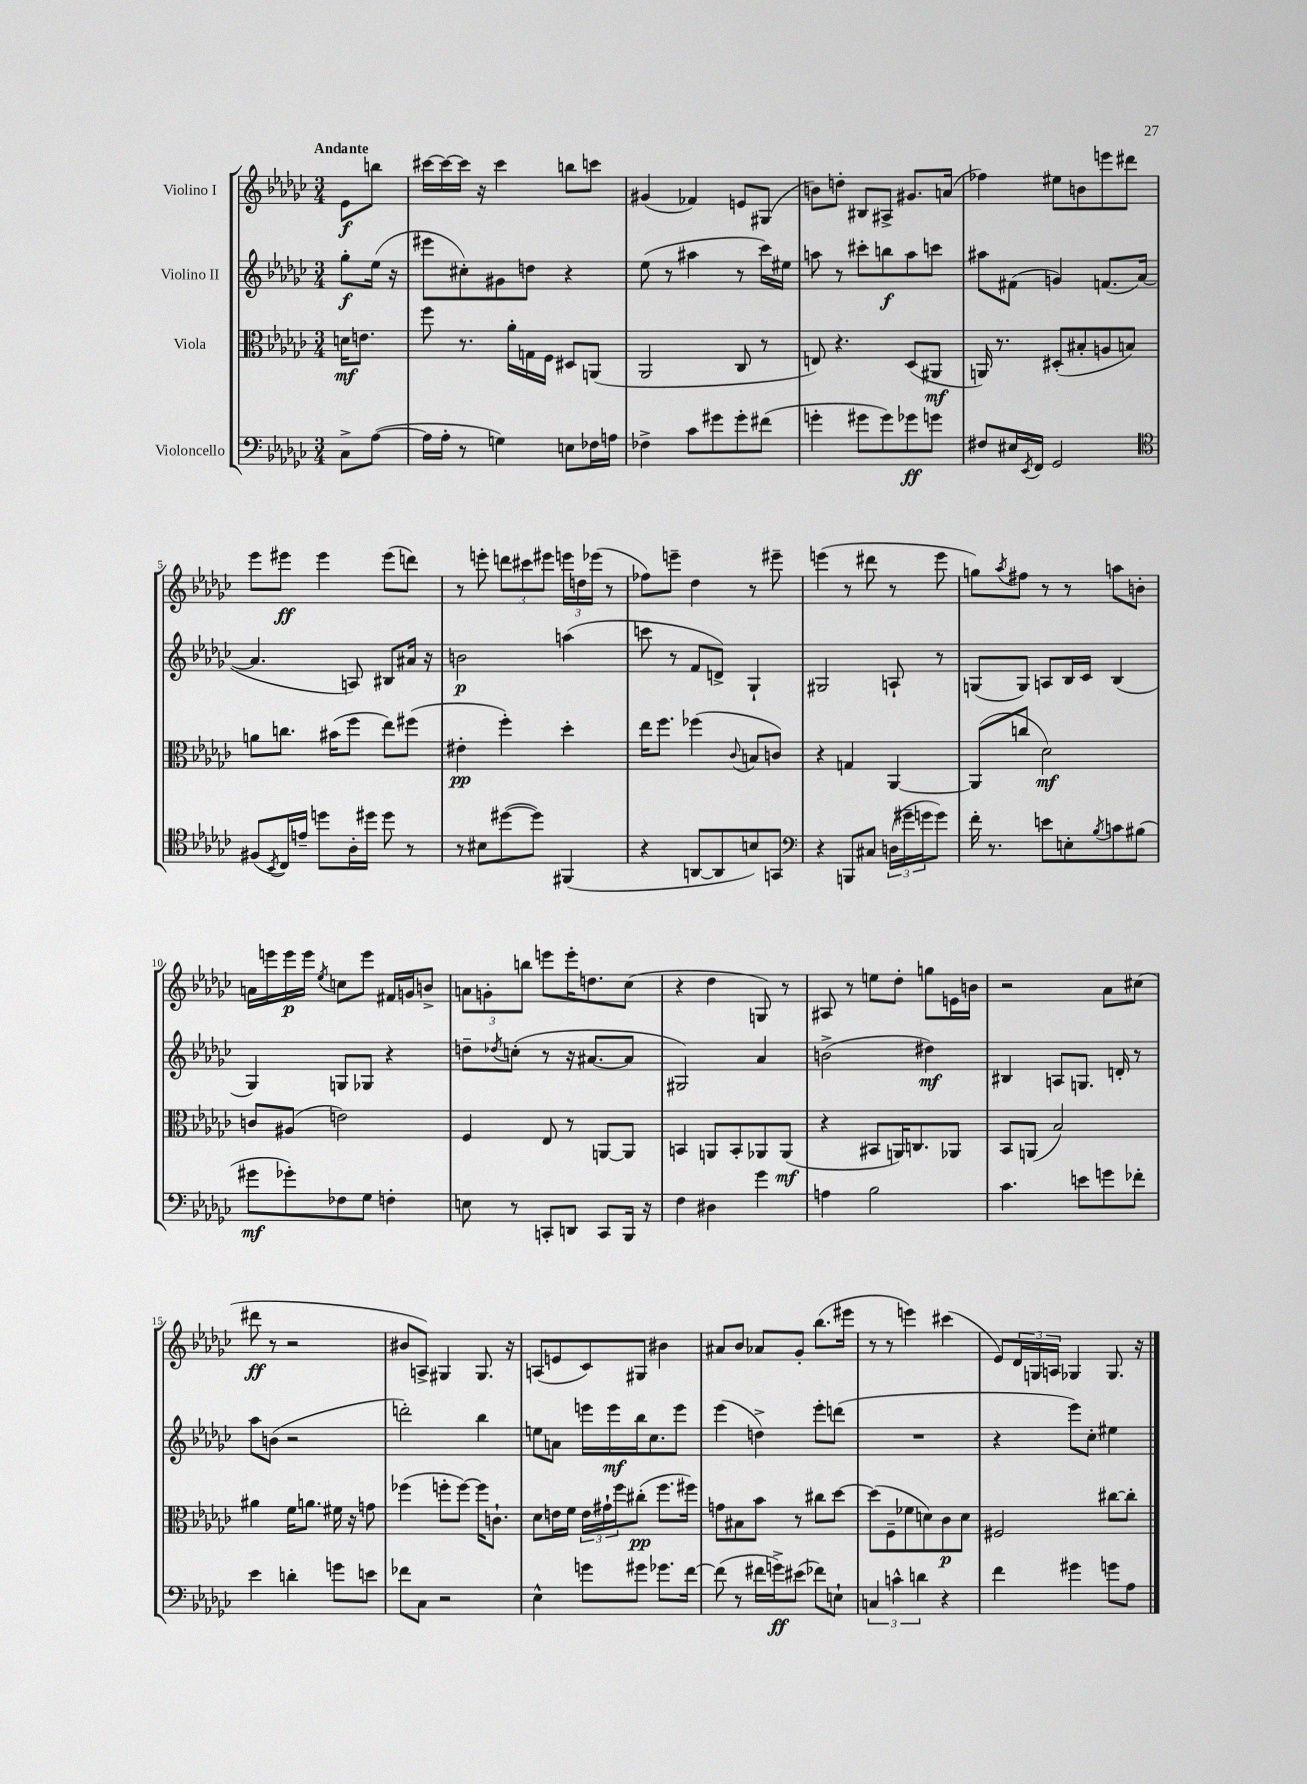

**kern	**kern	**kern	**kern
*staff4	*staff3	*staff2	*staff1
*clefF4	*clefC3	*clefG2	*clefG2
*k[b-e-a-d-g-c-]	*k[b-e-a-d-g-c-]	*k[b-e-a-d-g-c-]	*k[b-e-a-d-g-c-]
*M3/4	*M3/4	*M3/4	*M3/4
8C-^	16d	8gg-'	8e-
.	8.e	.	.
([8A-	.	(16ee-	8bb
.	.	16r	.
=	=	=	=
16A-]	8ff	8eee#	[16ccc#
16A-'	.	.	16ccc#_
8r	8.r	8cc#')	16ccc#]
.	.	.	16r
4G)	.	8g#	4ccc#
.	16a-'	.	.
.	16G	8dd	.
.	16F	.	.
8E	8D#	4r	8bb
16F-	(8AA	.	8ccc
16A	.	.	.
=	=	=	=
4F-^	2AA-	(8ee-	(4g#
.	.	8r	.
8c-	.	4aa#	4f-)
8g#	.	.	.
8g#'	8C-	8r	8e
(8f#	8r	16ccc-)	(8G#
.	.	16ee#	.
=	=	=	=
4g'	8E)	8aa	8b)
.	4.r	8r	8dd'
8g#	.	8ccc#'	8B#
8g#)	.	8bb	8A#^
8g-	(8D-	8aa	8.g#
8g	8AA#	8ccc	.
.	.	.	(16a
=	=	=	=
8F#	16AA)	8aa#	4ff-)
.	8.r	.	.
16E#	.	(8f#	.
8qEE-	.	.	.
16FF	.	.	.
2GG-	(8D#'	4g)	8ee#
.	8B#'	.	8b
.	8A	(8.f	8eee
.	8B)	.	8ddd#
.	.	[16a-	.
=	=	=	=
*clefC4	*	*	*
(8F#	8a	4.a-]	8eee-
8qBB-	.	.	.
16C-)	8.cc	.	8eee#
16e~	.	.	.
8dd	.	.	4eee#
.	(16b#	.	.
16A-'	8ff	8A)	.
16dd#	.	.	.
8dd#	8ee-)	8B#	(8eee#
8r	(8ff#	16a#	8ddd)
.	.	16r	.
=	=	=	=
8r	4e#'	2b	8r
8B#	.	.	8eee'
([8dd#	4ff')	.	12ddd
.	.	.	12ccc#
8dd#])	.	.	.
.	.	.	12eee#
(4FF#	4dd-'	(4aa	24eee
.	.	.	24dd
.	.	.	(24eee-
.	.	.	8r
=	=	=	=
4r	16ee-	8ccc	8ff-)
.	8.ff	.	.
.	.	8r	8eee~
[8AA	(4ff-	8f	4dd-
8AA]	.	8d^)	.
.	8qqc-	.	.
8B)	8B	4G-`	8r
8GG	8c)	.	8eee#~
=	=	=	=
*clefF4	*	*	*
4r	4r	2G#	(4eee
8BBB	4G	.	8r
8C#	.	.	8ddd#
(24D	[4AA-	8A`	8r
24g#~	.	.	.
24g	.	.	.
8g)	.	8r	8eee
=	=	=	=
16f'	(8AA-]	(8G	8gg)
8.r	.	.	.
.	.	.	8qaa-
.	8cc	8G)	8ff#
8e	2d-)	8A	8r
8E'	.	16B-	8r
.	.	16c-	.
8qB-	.	.	.
8c	.	(4B-	8aa
(8B#	.	.	8b'
=	=	=	=
8g#	8c	4G-)	16a
.	.	.	16eee
8g-')	(8A#	.	16eee
.	.	.	16eee
.	.	.	8qee-
8F-	2e)	8G	8cc
8G-	.	8G-	8eee
4F'	.	4r	16f#
.	.	.	16g
.	.	.	8b^
=	=	=	=
8E	4F	8dd~	12a
.	.	.	12g'
.	.	8qdd-	.
8r	.	(8cc'	.
.	.	.	12bb
8CC'	8E-	8r	8eee
8DD	8r	16r	16eee'
.	.	[8.a#	8.dd
8CC	[8AA	.	.
16BBB-	8AA]	8a#]	(8cc-
16r	.	.	.
=	=	=	=
4F	4BB	2G#)	4r
4D#	8AA	.	4dd-
.	8BB'	.	.
4g-	8AA-	4a-	8G)
.	(8AA-	.	8r
=	=	=	=
4A	4r	(2b^	8A#
.	.	.	8r
2B-	8BB#	.	8ee
.	16AA)	.	8dd-'
.	8.C	.	.
.	.	4dd#)	8gg
.	8AA-	.	16e
.	.	.	16b
=	=	=	=
4.c-	8BB-	4B#	2r
.	(8AA	.	.
.	2B-)	8A	.
8e	.	8.G	.
8g	.	.	8a-
.	.	16d'	.
8f-'	.	8r	(8cc#
=	=	=	=
4e-	4a#	8aa-	8ddd#
.	.	(8b	8r
4d'	16f	2r	2r
.	8.a	.	.
8g	16f#	.	.
.	16r	.	.
8e	8g	.	.
=	=	=	=
8f-	(4ff-	2ddd')	8b#
8C-	.	.	8A^)
2r	8ff'	.	4G#
.	[8ff)	.	.
.	16ff]	4bb-	8.G#
.	8.c`	.	.
.	.	.	16r
=	=	=	=
4E-^^	8d-	8ee	(8A
.	16e	8a	8e
.	16f	.	.
8g	24e	16eee	8c-)
.	24g#`	.	.
.	.	16eee	.
.	24ff	.	.
8g#	(8cc#'	16bb-	8G#
.	.	8.cc-	.
8.g-	8.ff	.	4b#
.	.	8eee	.
[16f	16ff#)	.	.
=	=	=	=
(8f]	8g	(4eee-	8a#
8r	8B#	.	8b-
16f#	8b-	4dd^)	8a-
16g^)	.	.	.
(8e#	8r	.	8g-'
8f-)	8cc#	8eee-'	(8.bb-
8E`	[8dd-	(8ddd	.
.	.	.	16eee#
=	=	=	=
6C	(8dd-]	2.r	8r
.	8F~	.	8r
6c^^	.	.	.
.	8f-	.	4eee)
6d	.	.	.
.	8d)	.	.
4r	8c-	.	(4ccc#
.	8d	.	.
=	=	=	=
4f	2F#	4r	8e-)
.	.	.	24d-
.	.	.	24G
.	.	.	24A
4g#	.	8eee-)	4G-
.	.	8cc-'	.
8g	[8cc#	4ee#	8.G-
8A-	8cc#']	.	.
.	.	.	16r
==	==	==	==
*-	*-	*-	*-
